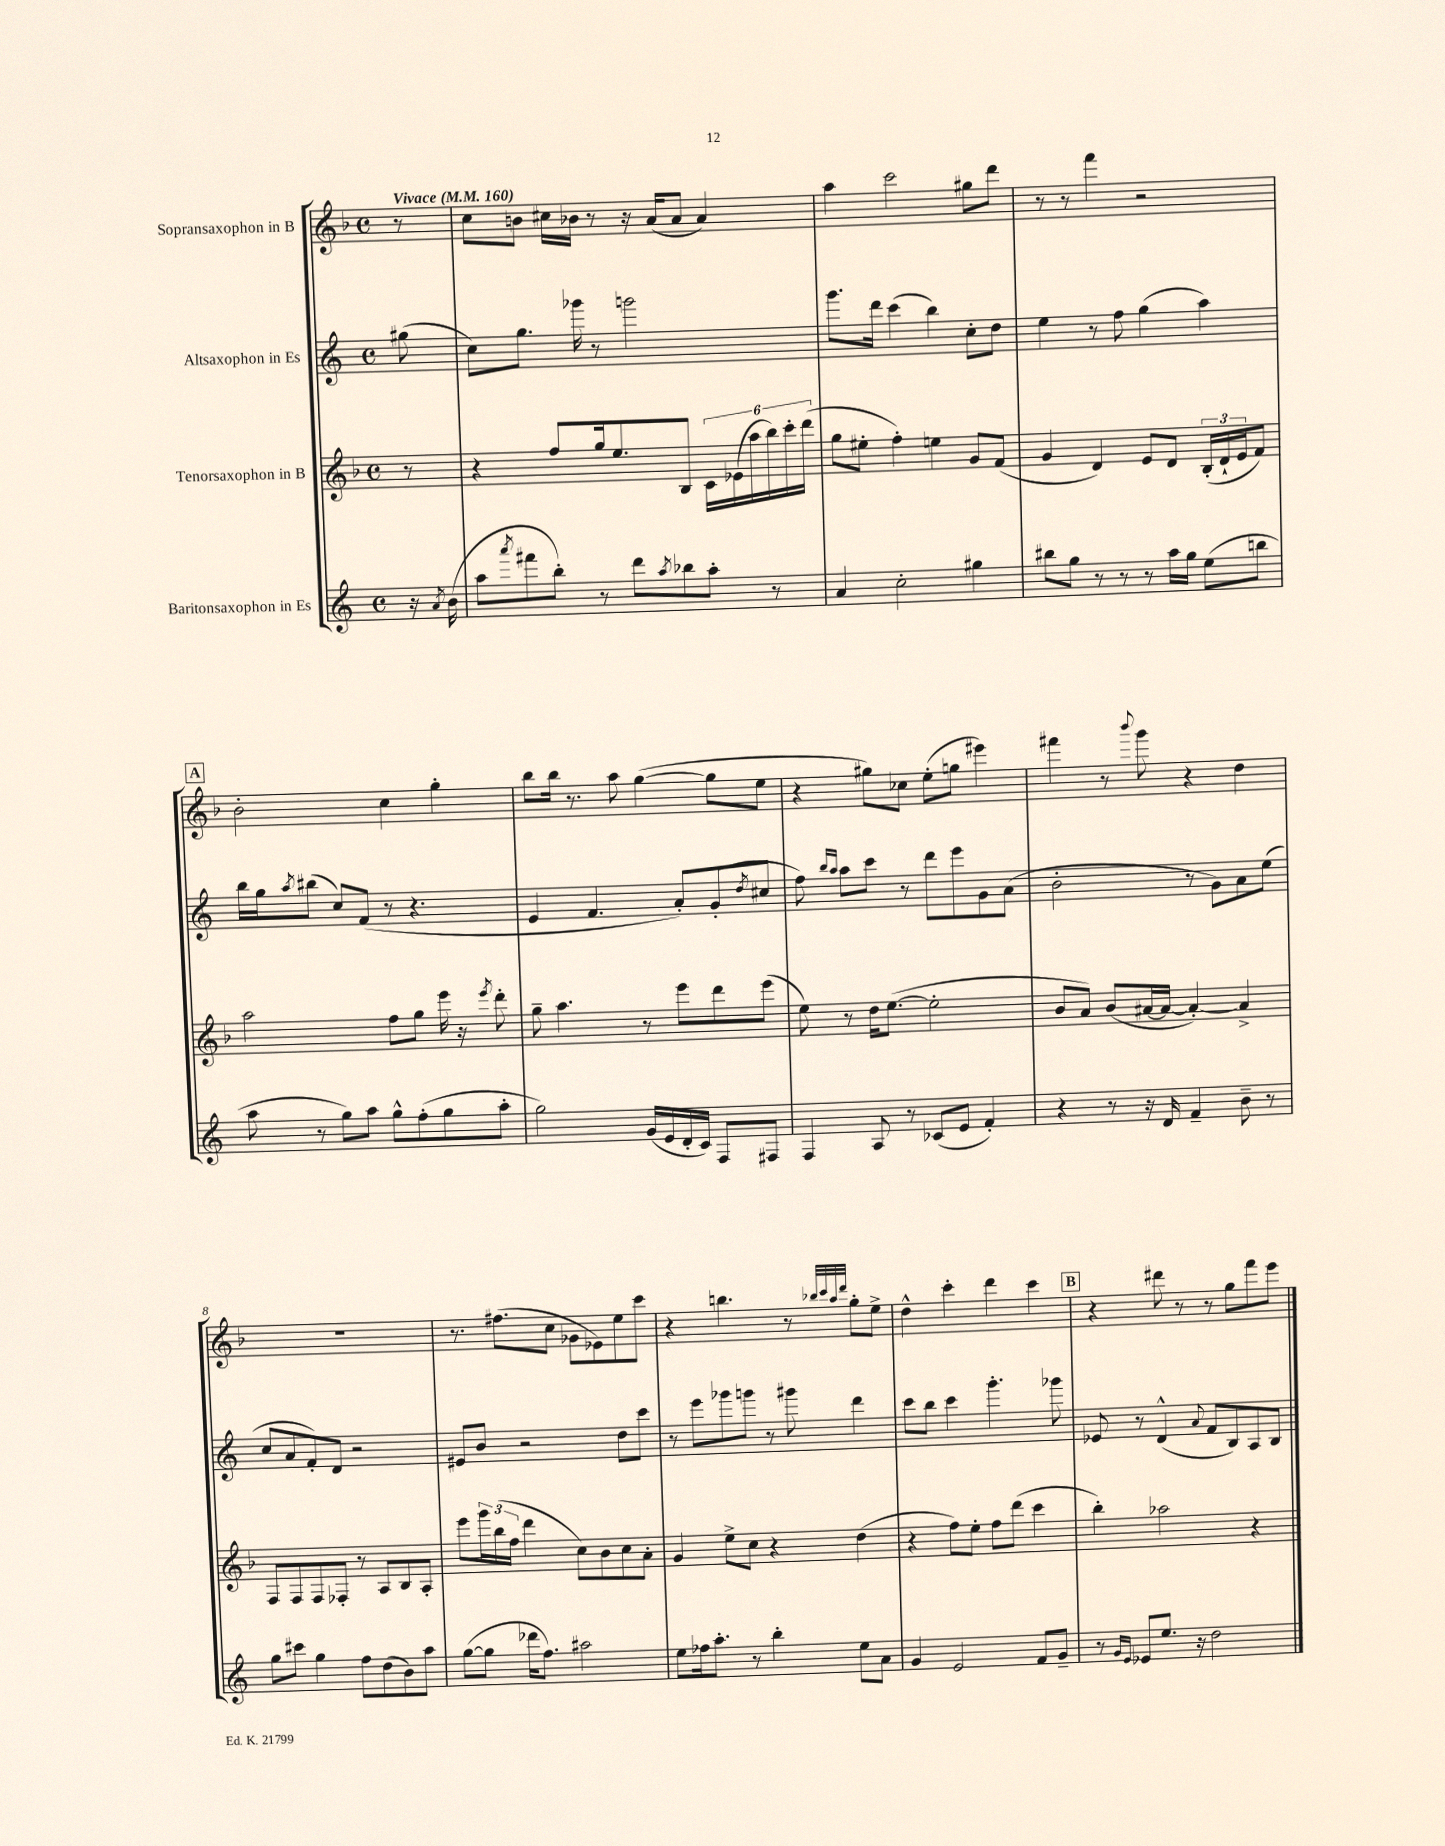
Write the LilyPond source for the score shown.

<<
\new StaffGroup <<
\new Staff = "s0" \with { instrumentName = "Sopransaxophon in B" } {
    \clef treble \key f \major \defaultTimeSignature \time 4/4 \partial 8 \tempo "Vivace" 4 = 160
    r8 |
    c''8 b'8 cis''16 bes'16 r8 r16 a'16( a'8 a'4) |
    a''4 c'''2 gis''8 d'''8 |
    r8 r8 f'''4 r2 |
    \mark \markup { \box "A" } bes'2-. c''4 g''4-. |
    bes''8 bes''16 r8. a''8 g''4~( g''8 e''8 |
    r4 gis''8) ces''8 e''8-.( g''8 eis'''4) |
    fis'''4 r8 \appoggiatura { bes'''8 } g'''8 r4 d''4 |
    R1 |
    r8. fis''8.( c''8 ges'8 ees'8) e''8 c'''8 |
    r4 b''4. r8 \grace { bes''32 c'''32 a''32 d'''32 } g''8-. e''8-> |
    d''4-^ c'''4-. d'''4 c'''4 |
    \mark \markup { \box "B" } r4 dis'''8 r8 r8 g''8 f'''8 e'''8 \bar "|." |
}
\new Staff = "s1" \with { instrumentName = "Altsaxophon in Es" } {
    \clef treble \key c \major \defaultTimeSignature \time 4/4 \partial 8
    gis''8( |
    c''8) g''8. ges'''16 r8 g'''2 |
    g'''8. d'''16 c'''4( b''4) c''8-. d''8 |
    e''4 r8 f''8 g''4( a''4) |
    \mark \markup { \box "A" } b''16 g''16 \acciaccatura { a''8 } bis''8( c''8) f'8( r8 r4. |
    e'4 f'4. a'8-.) g'8-.( \acciaccatura { d''8 } cis''8 |
    f''8) \grace { b''16 a''16 } a''8 c'''8 r8 d'''8 e'''8 g'8 a'8( |
    b'2-. r8 g'8) a'8 e''8( |
    c''8 a'8 f'8-.) d'8 r2 |
    eis'8 b'8 r2 d''8 c'''8 |
    r8 e'''8 ges'''8 g'''8 r8 gis'''8 d'''4 |
    c'''8 b''8 c'''4 g'''4.-. ges'''8 |
    \mark \markup { \box "B" } ees'8 r8 d'4-^( \appoggiatura { a'8 } f'8 b8) a8 b8 \bar "|." |
}
\new Staff = "s2" \with { instrumentName = "Tenorsaxophon in B" } {
    \clef treble \key f \major \defaultTimeSignature \time 4/4 \partial 8
    r8 |
    r4 f''8 g''16 e''8. bes8 \tuplet 6/4 { c'16 ees'16( a''16 bes''16) c'''16-. d'''16( } |
    g''8 eis''8-. f''4-.) e''4 g'8 f'8( |
    g'4 d'4) e'8 d'8 \tuplet 3/2 { bes16-.( d'16-! e'16 } f'8) |
    \mark \markup { \box "A" } a''2 f''8 g''8 e'''16 r16 \acciaccatura { e'''8 } d'''8-. |
    g''8-- a''4. r8 e'''8 d'''8 e'''8( |
    e''8) r8 d''16 e''8.~( e''2-. |
    bes'8 a'8) bes'8( ais'16~ ais'16~ ais'4~-.) ais'4-> |
    f8 f8 f8 fes8-. r8 a8 bes8 a8-. |
    e'''8 \tuplet 3/2 { g'''16 bes''16( f''16 } d'''4 c''8) bes'8 c''8 a'8-. |
    g'4 e''8-> c''8 r4 d''4( |
    r4 f''8) e''8-. f''8 d'''8( c'''4 |
    \mark \markup { \box "B" } bes''4-.) aes''2 r4 \bar "|." |
}
\new Staff = "s3" \with { instrumentName = "Baritonsaxophon in Es" } {
    \clef treble \key c \major \defaultTimeSignature \time 4/4 \partial 8
    r16 \acciaccatura { a'8 } b'16( |
    a''8 \acciaccatura { a'''8 } fis'''8 b''8-.) r8 d'''8 \acciaccatura { a''8 } bes''8 a''8-. r8 |
    a'4 c''2-. gis''4 |
    bis''8 g''8 r8 r8 r8 a''16 g''16 e''8( b''8 |
    \mark \markup { \box "A" } a''8 r8 g''8) a''8 g''8-^ f''8-.( g''8 a''8-. |
    g''2) g'16( e'16 d'16-. c'16) f8 fis8 |
    f4 a8 r8 ces'8( e'8 f'4-.) |
    r4 r8 r16 d'16 f'4-- b'8-- r8 |
    g''8 cis'''8 g''4 f''8 d''8( b'8) a''8 |
    g''8~( g''8 des'''16 f''8.) ais''2 |
    e''8 fes''16 a''8.-. r8 b''4-. e''8 a'8 |
    g'4 e'2 f'8 g'8-- |
    \mark \markup { \box "B" } r8 \grace { g'16 e'16 } ees'8 e''8. r16 d''2 \bar "|." |
}
>>
>>
